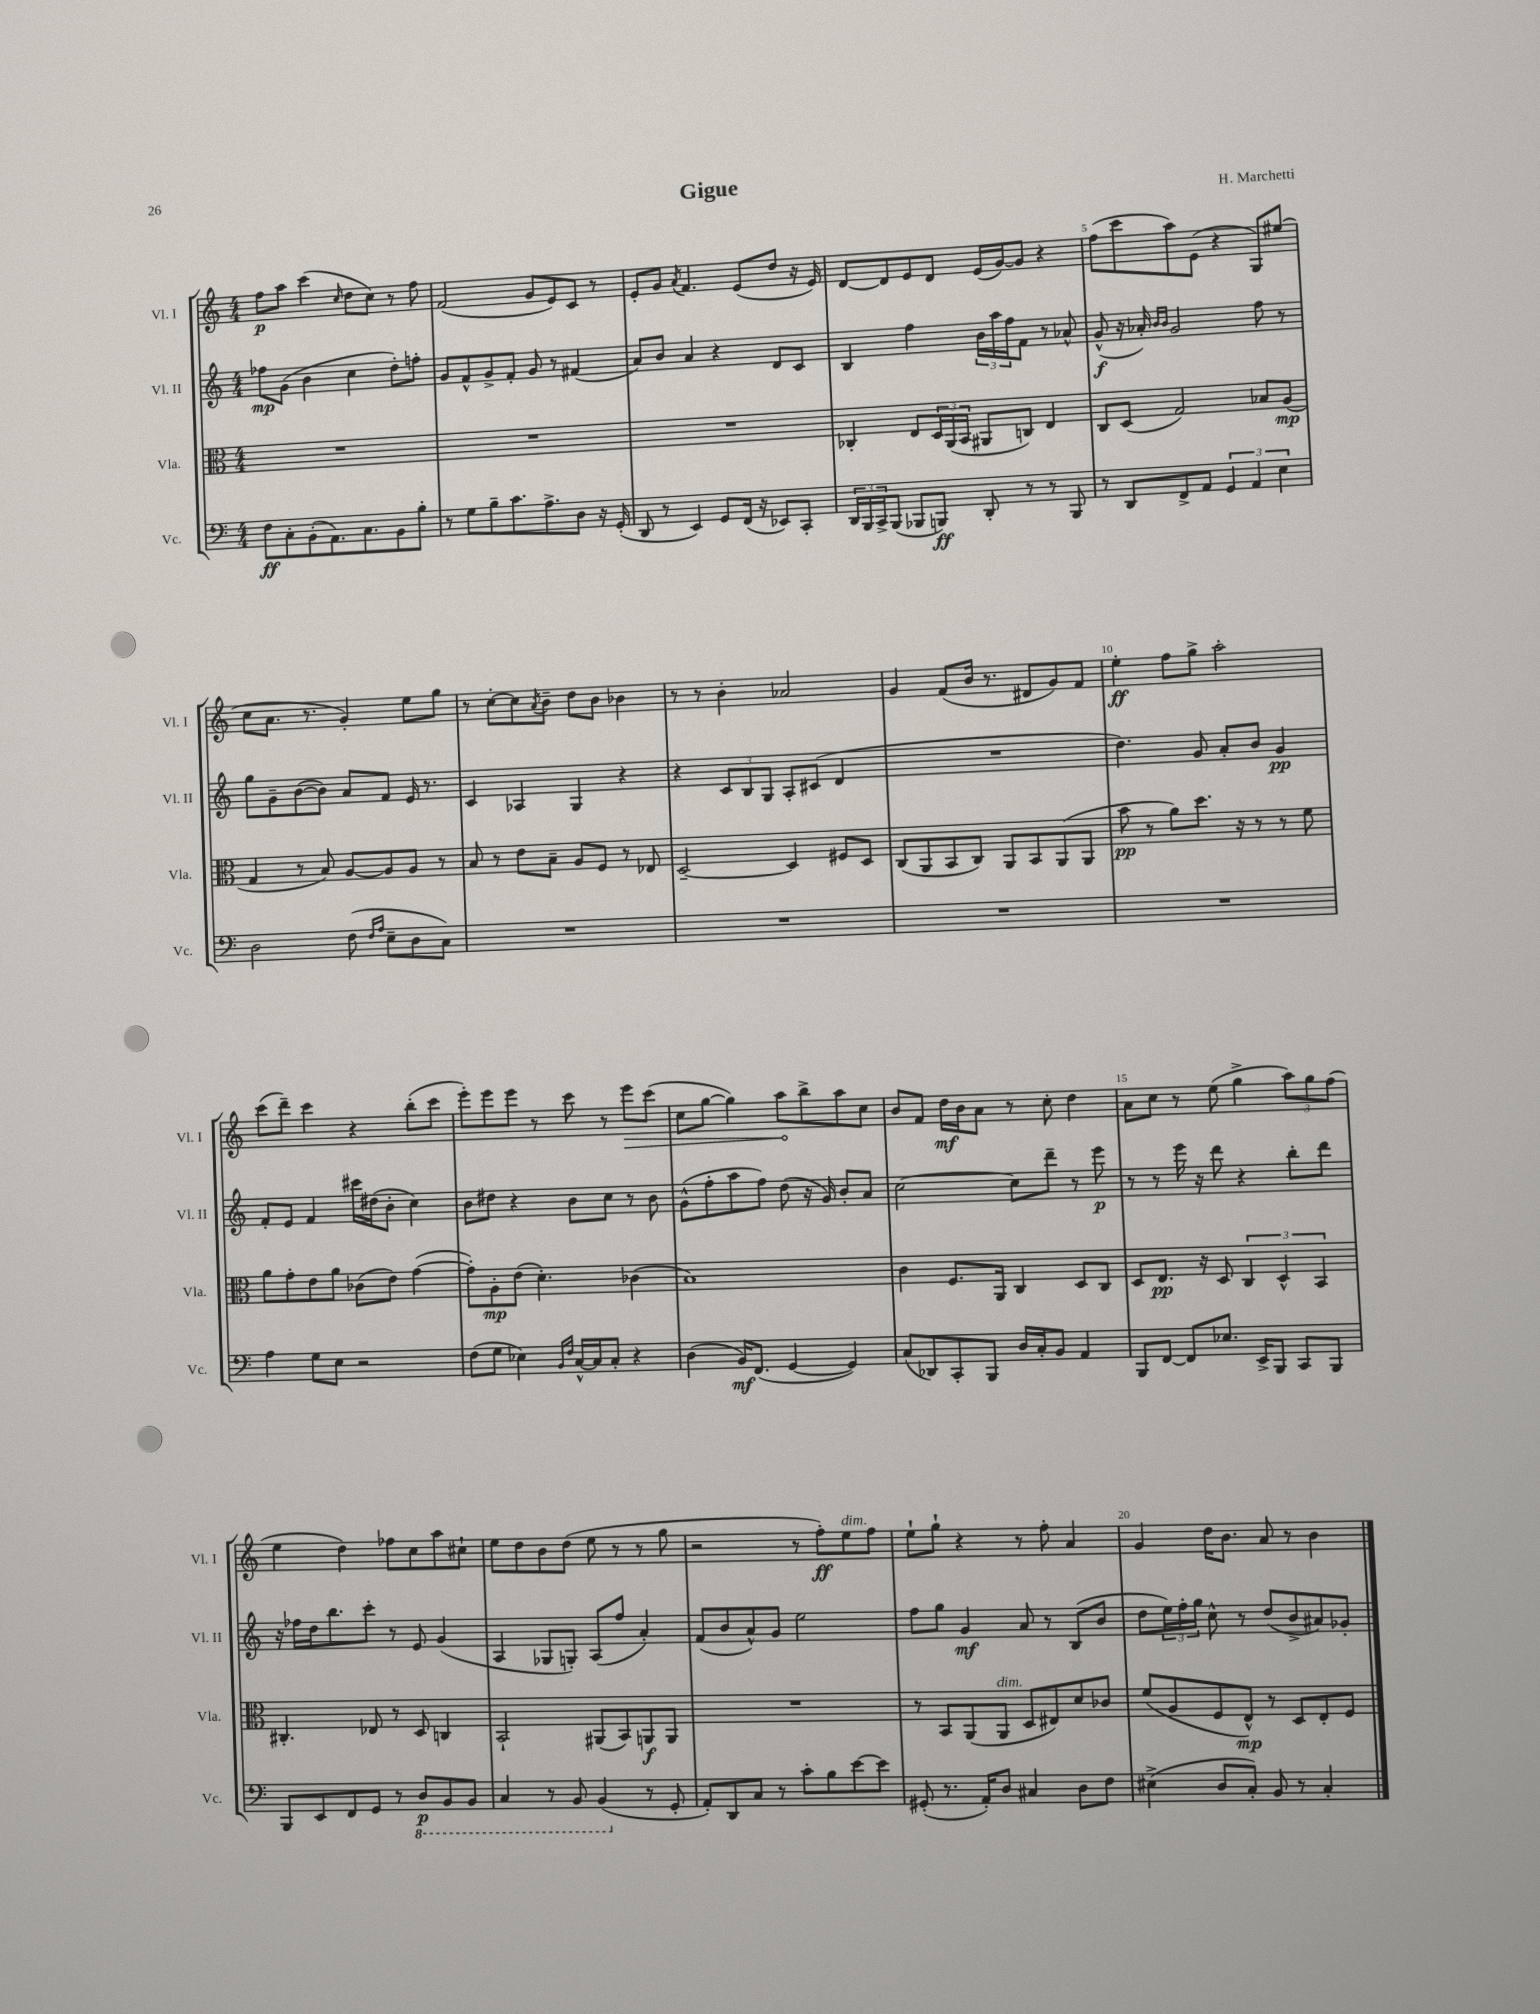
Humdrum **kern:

**kern	**kern	**kern	**kern
*staff4	*staff3	*staff2	*staff1
*clefF4	*clefC3	*clefG2	*clefG2
*k[]	*k[]	*k[]	*k[]
*M4/4	*M4/4	*M4/4	*M4/4
8F\L	1r	8ff-\L	8ff\L
8C'\	.	(8g\J	8aa\J
(8BB'\	.	4b\	(4ccc\
8.AA\)	.	.	.
.	.	.	16qqcc/
.	.	4cc\	8dd\L
8.C\	.	.	.
.	.	.	8cc\J)
8BB\	.	8dd'\L)	8r
8B'\J	.	8ff'\J	8ff\
=	=	=	=
8r	1r	8g/L	(2f/
8G\L	.	8f^^/	.
8B~\	.	8g^/	.
8.c\	.	8f'/J	.
.	.	8g/	8g/L
8.A^\	.	.	.
.	.	8r	8e/)
8D\J	.	(4f#/	8c/J
16r	.	.	8r
(16GG'/	.	.	.
=	=	=	=
8DD/	1r	8a/L)	8e'/L
8r	.	8b/J	8g/J
.	.	.	8qa/
4EE/)	.	4a/	4.f/
8GG/L	.	4r	.
(16FF/Jk	.	.	(8e/L
16r	.	.	.
8EE-/L)	.	8d/L	8dd/J
8CC'/J	.	8c/J	16r
.	.	.	16e/)
=	=	=	=
24DD/LL	4C-'/	4B/	[8d/L
24BBB/	.	.	.
24CC^/J	.	.	.
(8BBB/J	.	.	8d/]
8BBB-/L	8E/L	4ff\	8e/
8BBB/J)	24D/L	.	8d/J
.	(24AA/	.	.
.	24BB/JJ	.	.
8DD'/	8AA#/L	24b\LL	(16e/LL
.	.	24aa\	.
.	.	.	[16g/J)
.	.	24ff\J	.
8r	8C/J)	8f\J	8g/]J
8r	4E/	8r	4r
8BBB/	.	8a-^^/	.
=	=	=	=
8r	8C/L	(8g^^/	(8ff\L
8DD/L	(8D/J	16r	8ccc\
.	.	16a-'/)	.
.	.	16qqb/LL	.
.	.	16qqb/JJ	.
8FF^/	2G/)	2g/	8aa\)
8AA/J	.	.	(8e\J
6GG/	.	.	4r
6AA/	.	.	.
.	8B-/L	8ff\	8G/L)
6E\	.	.	.
.	(8A/J	8r	(8ee#/J
=	=	=	=
2D\	4G/	8gg\L	8cc\L
.	.	8g~\	8.a\J
.	8r	([8b\	.
.	.	.	8.r
.	8B/)	8b\]J)	.
(8F\	[8A/L	8a/L	4g'/)
16qqF/LL	.	.	.
16qqA/JJ	.	.	.
8E~\L	8A/]	8f/J	.
8D\	8A/J	16e/	8ee\L
.	.	8.r	.
8C\J)	8r	.	8gg\J
=	=	=	=
1r	8B/	4c/	8r
.	8r	.	[8cc'\L
.	8e\L	4A-/	8cc\]
.	.	.	8qa/
.	8B~\J	.	8b~\J
.	8A/L	4G/	8dd\L
.	8F/J	.	8b\J
.	8r	4r	4b-\
.	8E-/	.	.
=	=	=	=
1r	[2D~/	4r	8r
.	.	.	8r
.	.	12c/L	4b'\
.	.	12B/	.
.	.	12G/J	.
.	4D/]	8A'/L	2a-/
.	.	(8c#/J	.
.	8F#/L	4d/	.
.	8D/J	.	.
=	=	=	=
1r	(8C/L	1r	4g/
.	8AA/	.	.
.	8BB/	.	(8f/L
.	8C/J)	.	16b/Jk
.	.	.	8.r
.	8AA/L	.	.
.	8BB/	.	8d#/L
.	(8AA/	.	8g/)
.	8AA/J	.	8f/J
=	=	=	=
1r	8b\	4.dd\)	4ee'\
.	8r	.	.
.	8a\L)	.	8ff\L
.	8.dd\J	8g/	8gg^\J
.	.	8a'/L	2aa'\
.	16r	.	.
.	8r	8b/J	.
.	8r	4g/	.
.	8f\	.	.
=	=	=	=
4A\	8a\L	8f'/L	(8ccc\L
.	8g'\	8e/J	8ddd~\J)
8G\L	8e\	4f/	4ccc\
8E\J	8a\J	.	.
2r	(8c-\L	16ccc#\LL	4r
.	.	(16dd#\J	.
.	8e\J)	8b'\J	.
.	([4g\	4cc\)	(8bb'\L
.	.	.	8ccc\J
=	=	=	=
(8F\L	8g'\]L)	8b\L	8eee'\L)
8G\J	8A'\	8dd#\J	8eee\
4E-\)	(8e\J	4r	8eee\J
.	4.d'\)	.	8r
16qqBB/LL	.	.	.
16qqF/JJ	.	.	.
[16C^^/LL	.	8b\L	8ccc\
16C/]J	.	.	.
8C'/J	.	8cc\J	8r
4r	(4c-\	8r	8eee\L
.	.	8b\	(8ccc\J
=	=	=	=
(4D\	1B)	(8g^^\L	8cc\L
.	.	8ff'\	[8gg\J
16BB/LK)	.	8aa\	4gg\])
(8.FF/J	.	.	.
.	.	8ff\J)	.
[4GG/	.	(8dd\	8aa\L
.	.	16r	8bb^\
.	.	16g/)	.
4GG/])	.	8b'/L	8aa\
.	.	8a/J	8cc\J
=	=	=	=
(8C/L	4c\	[2cc\	8b/L
8DD-/)	.	.	8f/J
8CC'/	8.F/L	.	16dd\LL
.	.	.	16b\J
8BBB/J	.	.	8a\J
.	16AA/Jk	.	.
16D/LL	4C/	8cc\]L	8r
16C'/J	.	.	.
8BB/J	.	8ddd~\J	8cc'\
4AA/	8D/L	8r	4dd\
.	8C/J	8eee\	.
=	=	=	=
8BBB/L	8D/L	8r	8a\L
[8FF/J	8.E/J	8r	8cc\J
8FF/]L	.	16eee\	8r
.	16r	16r	.
8.E-/J	8D/	8ddd\	(8ee\
.	6C/	4r	4gg^\
16EE^/LK	.	.	.
8BBB/J	.	.	.
.	6D^^/	.	.
8CC/L	.	8bb'\L	12aa\L)
.	6BB/	.	12gg\
8BBB/J	.	8ddd\J	.
.	.	.	(12ff\J
=	=	=	=
8BBB/L	4.C#'/	16r	4ee\
.	.	16ff-\LL	.
8EE/	.	16dd\J	.
.	.	8.bb\	.
8FF/	.	.	4dd\)
8GG/J	8E-/	8ccc'\J	.
8r	8r	8r	8ff-\L
8DD/L	8D/	8e/	8cc\
8BBB/	4C/	(4g/	8aa\
8BBB/J	.	.	8cc#`\J
=	=	=	=
4CC/	2BB`/	4A/	8ee\L
.	.	.	8dd\
8r	.	8G-/L	8b\
8BBB/	.	8G'/J)	(8dd\J
(4BBB/	(8AA#/L	(8A/L	8ee\
.	8BB/)	8ff/J	8r
8r	8AA/	4a'/)	8r
8GG'/	8AA/J	.	8gg\
=	=	=	=
8AA'/L)	1r	(8f/L	2r
8DD/	.	8b/	.
8C/J	.	8a^^/)	.
8r	.	8g/J	.
8c'\L	.	2ee\	8r
8B\	.	.	8ff'\L)
[8e\	.	.	8ee\
8e\]J	.	.	8ff\J
=	=	=	=
(8GG#'/	8r	8ff\L	8ee`\L
8.r	8BB/L	8gg\J	8gg`\J
.	(8AA/	4g/	4r
16AA'/LK)	.	.	.
8D/J	8AA/J	.	.
4C#/	8D/L	8a/	8r
.	8E#/)	8r	8ff'\
8D\L	8d/	(8B/L	4a/
8F\J	8c-/J	8b/J	.
=	=	=	=
(4E#^\	(8f/L	8dd\L	4g/
.	8A/	24ee\L)	.
.	.	24ff'\	.
.	.	24gg\JJ	.
8D/L	8F/	8cc^^\	16dd\LK
.	.	.	8.b\J
8C'/J)	8E^^/J)	8r	.
8BB/	8r	(8dd/L	8a/
8r	8D/L	8b^/	8r
4C'/	8E'/	8a#/)	4b\
.	8F/J	8g-'/J	.
==	==	==	==
*-	*-	*-	*-
